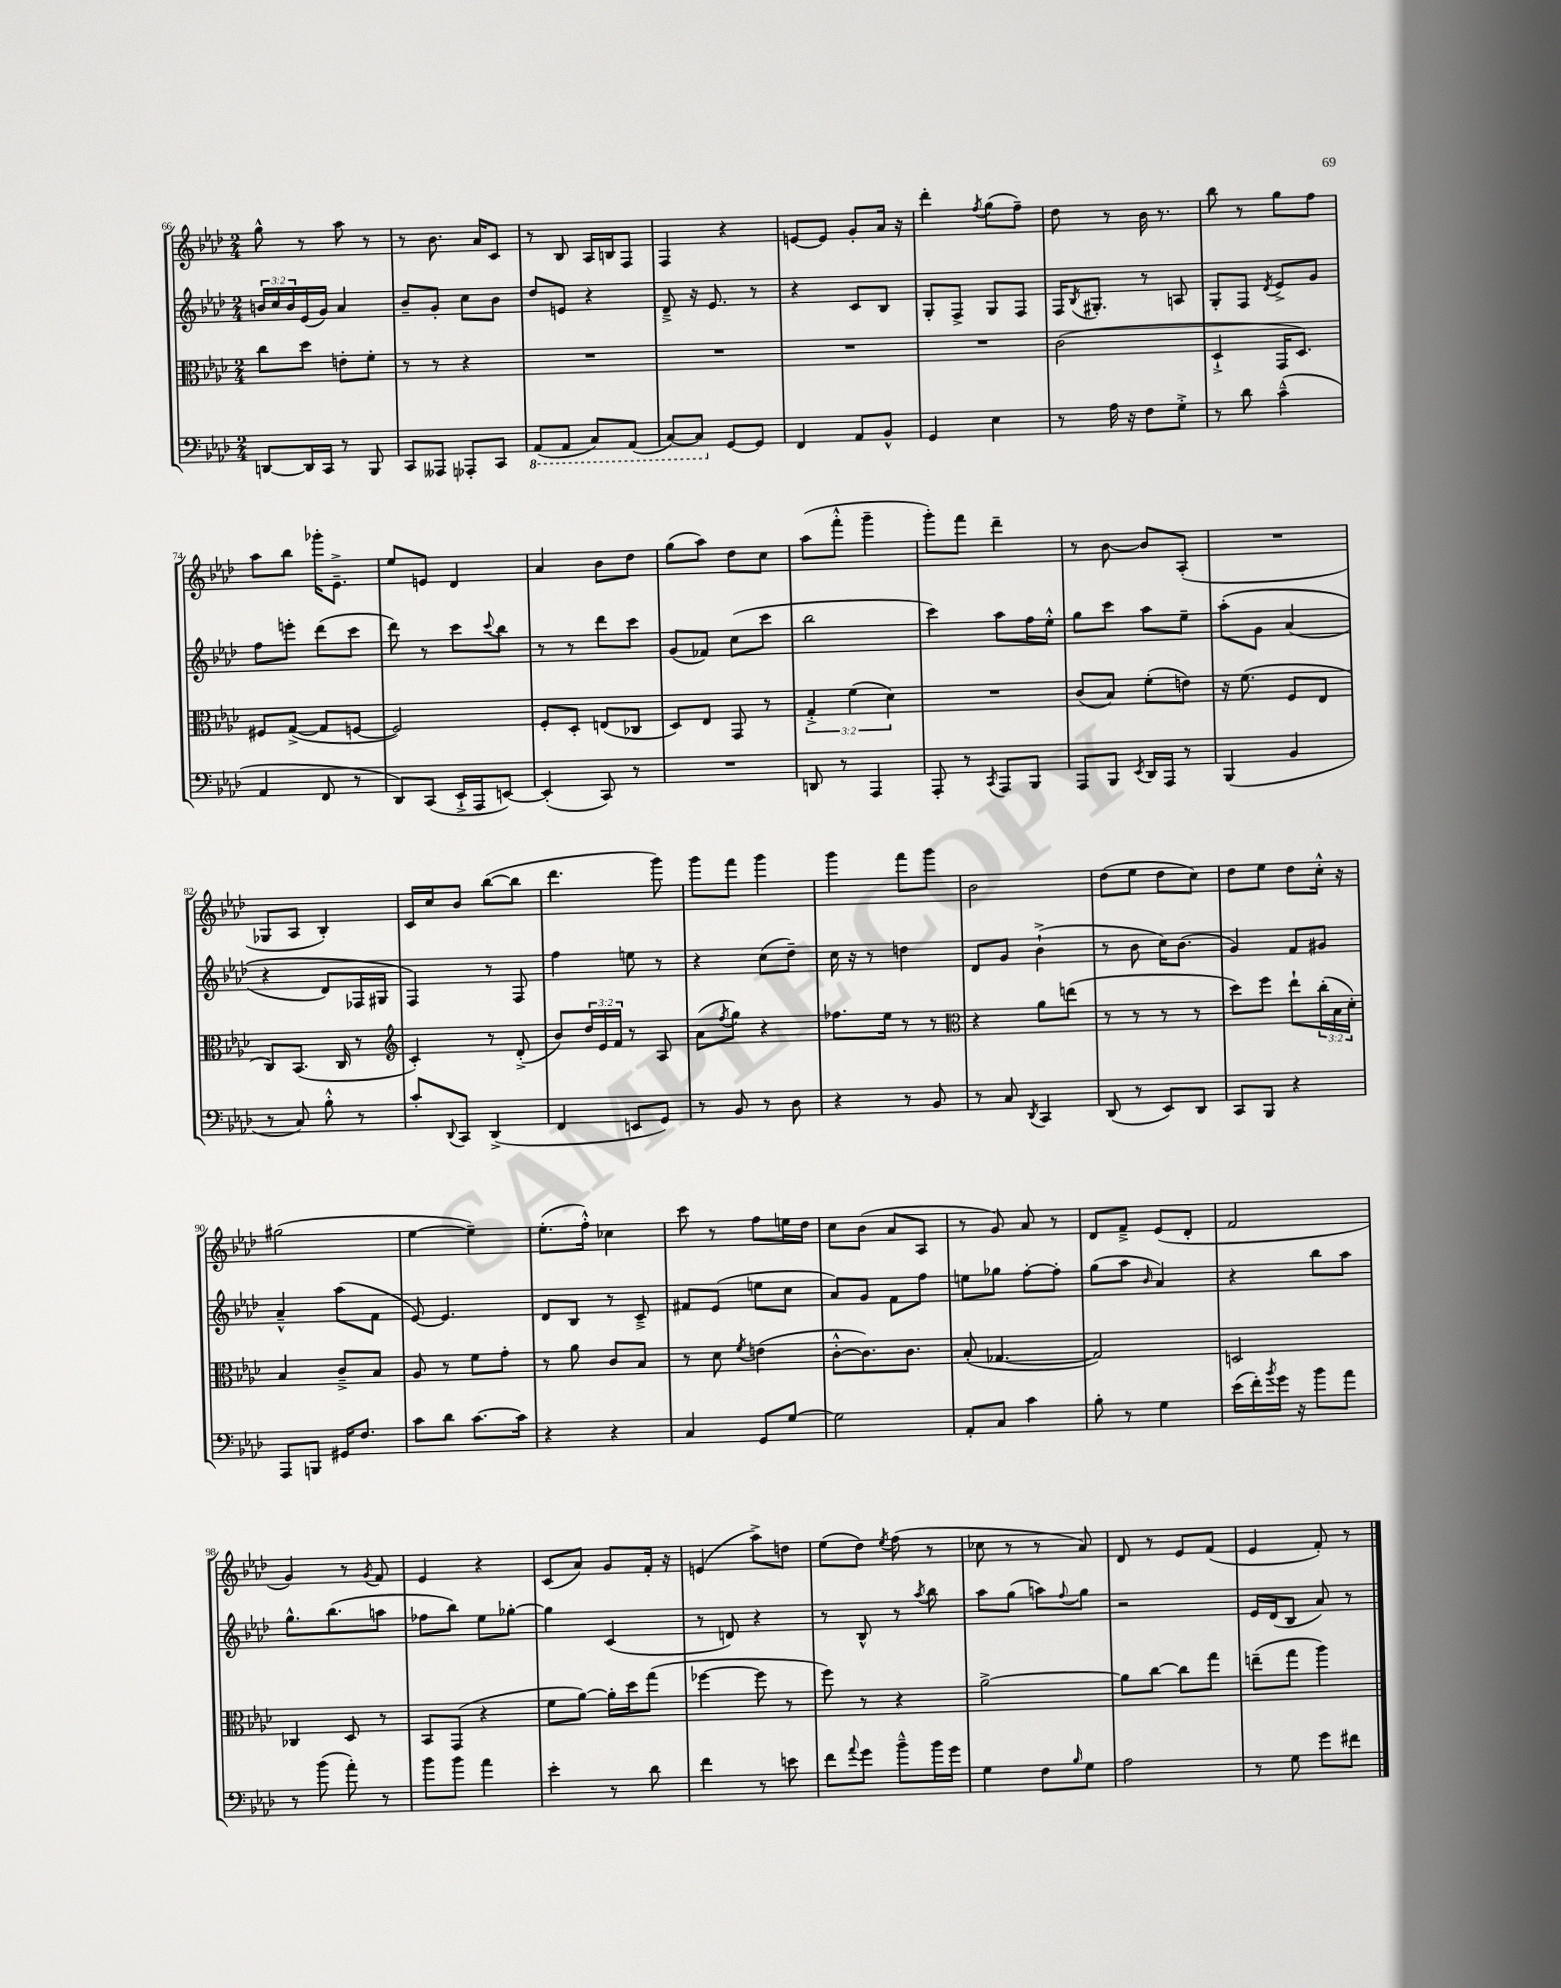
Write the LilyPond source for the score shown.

<<
\new StaffGroup <<
\new Staff = "s0" {
    \clef treble \key aes \major \numericTimeSignature \time 2/4
    g''8-^ r8 aes''8 r8 |
    r8 bes'8. aes'16 c'8 |
    r8 bes8 aes16 b16 f8 |
    f4 r4 |
    e'8~ e'8 g'8-. aes'16 r16 |
    des'''4-. \acciaccatura { f''8 } g''8( f''8--) |
    des''8 r8 bes'16 r8. |
    bes''8 r8 g''8 f''8 |
    aes''8 bes''8 ges'''16-. ees'8.---> |
    ees''8 e'8 des'4 |
    aes'4 bes'8 des''8 |
    g''8( aes''8) des''8 c''8 |
    aes''8( f'''8-.-^ g'''4-- |
    g'''8-.) f'''8 des'''4-- |
    r8 bes'8~ bes'8 aes8-.( |
    R2 |
    ges8 aes8 bes4-.) |
    c'16 c''16 bes'8 bes''8~( bes''8 |
    des'''4. g'''8) |
    g'''8 f'''8 g'''4 |
    g'''4 f'''8 g'''8 |
    bes'2 |
    des''8( ees''8 des''8 c''8) |
    des''8 ees''8 des''8 c''16-.-^ r16 |
    gis''2( |
    ees''4~ ees''4--) |
    ees''8.-.( f''16-.-^) ces''4 |
    c'''8 r8 f''8 e''16 des''16 |
    c''8 bes'8( aes'8 aes8 |
    r8 g'8) aes'8 r8 |
    des'8 f'8---> ees'8( des'8-. |
    f'2 |
    g'4) r8 \acciaccatura { g'8 } f'8 |
    ees'4 r4 |
    c'8( aes'8) g'8 f'16-. r16 |
    e'4( aes''8->) d''8 |
    ees''8( des''8) \acciaccatura { ees''8 } f''8( r8 |
    ces''8 r8 r8 aes'8) |
    des'8 r8 ees'8 f'8( |
    ees'4 f'8-.) r8 \bar "|." |
}
\new Staff = "s1" {
    \clef treble \key aes \major \numericTimeSignature \time 2/4 \override Staff.TupletNumber.text = #tuplet-number::calc-fraction-text
    \tuplet 3/2 { b'16 c''16 b'16 } ees'16( g'16) aes'4 |
    bes'8-- g'8-. c''8 bes'8 |
    des''8 e'8 r4 |
    des'8---> r16 ees'8. r8 |
    r4 c'8 bes8 |
    g8-. f8-> g8 f8 |
    f16 \acciaccatura { bes8 } gis8.-. r8 a8 |
    g8-. f8 \acciaccatura { des'8 } ees'8-> g'8 |
    f''8 e'''8-. des'''8( c'''8 |
    des'''8) r8 c'''8 \appoggiatura { c'''8 } bes''8 |
    r8 r8 des'''8 c'''8 |
    g'8( fes'8) c''8( c'''8 |
    bes''2 |
    c'''4) aes''8 f''16 ees''16-.-^ |
    g''8 c'''8 aes''8 ees''8-- |
    aes''8-.\( g'8 aes'4( |
    r4 des'8) fes16 gis16 |
    f4\) r8 f8 |
    f''4 e''8 r8 |
    r4 c''8( des''8--) |
    c''16 r16 r8 d''4 |
    des'8 g'8 bes'4-!->( |
    r8 bes'8 c''16) bes'8.( |
    g'4) f'8 gis'8 |
    aes'4---^ aes''8( f'8 |
    ees'8~) ees'4. |
    des'8 bes8 r8 c'8---> |
    fis'8 ees'8( e''8 c''8 |
    aes'8) g'8 f'8 f''8 |
    e''8 ges''8 f''8~-. f''8-. |
    g''8( aes''8 \grace { bes'16 } aes'4) |
    r4 bes''8 aes''8 |
    g''8.-^ bes''8.( a''8 |
    fes''8 bes''8) ees''8 ges''8~-. |
    ges''4 c'4( |
    r8 d'8) r4 |
    r8 bes8-^ r8 \acciaccatura { aes''8 } bes''8 |
    aes''8 g''8( a''8) \appoggiatura { f''8 } g''8 |
    r2 |
    ees'16 des'16( bes8 aes'8) r8 \bar "|." |
}
\new Staff = "s2" {
    \clef alto \key aes \major \numericTimeSignature \time 2/4 \override Staff.TupletNumber.text = #tuplet-number::calc-fraction-text
    c''8 des''8 e'8-. f'8-. |
    r8 r8 r4 |
    R2 |
    R2 |
    R2 |
    R2 |
    c'2( |
    des4-!-> g,16 des8.) |
    fis8 g8~->( g8 f8~ |
    f2) |
    f8-. des8-. e8( ces8 |
    des8) ees8 g,8 r8 |
    \tuplet 3/2 { g4-.-> f'4( des'4) } |
    R2 |
    c'8( bes8) f'8-.( e'8) |
    r16 f'8.( f8 ees8 |
    c8) bes,8.( c16 r8 |
    \clef treble c'4-.) r8 des'8-.->( |
    bes'8) \tuplet 3/2 { des''16 ees'16 f'16 } r8 aes8 |
    aes'8( \acciaccatura { f''8 } g''8) r4 |
    fes''8. ees''16 r8 r8 |
    \clef alto r4 aes'8 e''8( |
    r8 r8 r8 r8 |
    des''8) f''8 ees''8-! \tuplet 3/2 { c''16-.( bes16 des'16-.) } |
    bes4 c'8---> bes8 |
    aes8 r8 f'8 g'8-. |
    r8 aes'8 c'8 bes8 |
    r8 des'8 \acciaccatura { f'8 } e'4( |
    c'8~-.-^ c'8.) c'8. |
    bes8-.( ges4.~ |
    ges2) |
    d2 |
    ces4 des8 r8 |
    bes,8 g,8( r4 |
    f'8 aes'8~) aes'16-. des''16 g''8( |
    fes''4~ fes''8 r8 |
    f''8) r8 r4 |
    aes'2~-> |
    aes'8 c''8~ c''8 g''8 |
    e''8--( g''8 aes''4) \bar "|." |
}
\new Staff = "s3" {
    \clef bass \key aes \major \numericTimeSignature \time 2/4
    d,8~ d,16 c,16 r8 bes,,8 |
    c,8 aeses,,8 aes,,8-. c,8 |
    \ottava #-1 aes,,8( aes,,8 c,8) aes,,8( |
    c,8~) c,8 \ottava #0 g,8~ g,8 |
    f,4 aes,8 bes,8-^ |
    g,4 ees4 |
    r8 aes16 r16 f8 g8-.-> |
    r8 des'8 c'4---^( |
    aes,4 f,8 r8 |
    des,8) c,8( ees,16-!-> aes,,16 e,8~) |
    e,4-.( c,8) r8 |
    R2 |
    d,8 r8 aes,,4 |
    aes,,8-. r8 \acciaccatura { c,8 } aes,,8 bes,,8 |
    aes,,8 bes,,8 \acciaccatura { ees,8 } des,16 aes,,16 r8 |
    bes,,4( bes,4 |
    r8 c8) bes8-.-^ r8 |
    c'8-. \appoggiatura { des,8 } c,8 des,4->( |
    f,4 e,8 g,8) |
    r8 bes,8 r8 des8 |
    r4 r8 bes,8 |
    r8 c8 \acciaccatura { des,8 } c,4 |
    des,8( r8 ees,8) des,8 |
    c,8 bes,,8 r4 |
    aes,,8 b,,8 gis,16 f8. |
    c'8 des'8 c'8.~ c'16 |
    r4 r4 |
    c4 g,8 g8~ |
    g2 |
    aes,8-. c8 c'4 |
    bes8-. r8 g4 |
    ees'16( f'16-.) \acciaccatura { bes'8 } g'16 r16 bes'8 aes'8 |
    r8 bes'8( aes'8-.) r8 |
    bes'8 bes'8 aes'4 |
    ees'4-. r8 des'8 |
    f'4 r8 e'8 |
    f'8 \appoggiatura { aes'8 } g'8 bes'8---^ bes'16 g'16 |
    g4 f8 \grace { bes16 } g8 |
    aes2 |
    r8 g8 g'8 fis'8 \bar "|." |
}
>>
>>
\layout { \context { \Score currentBarNumber = #66 } }
